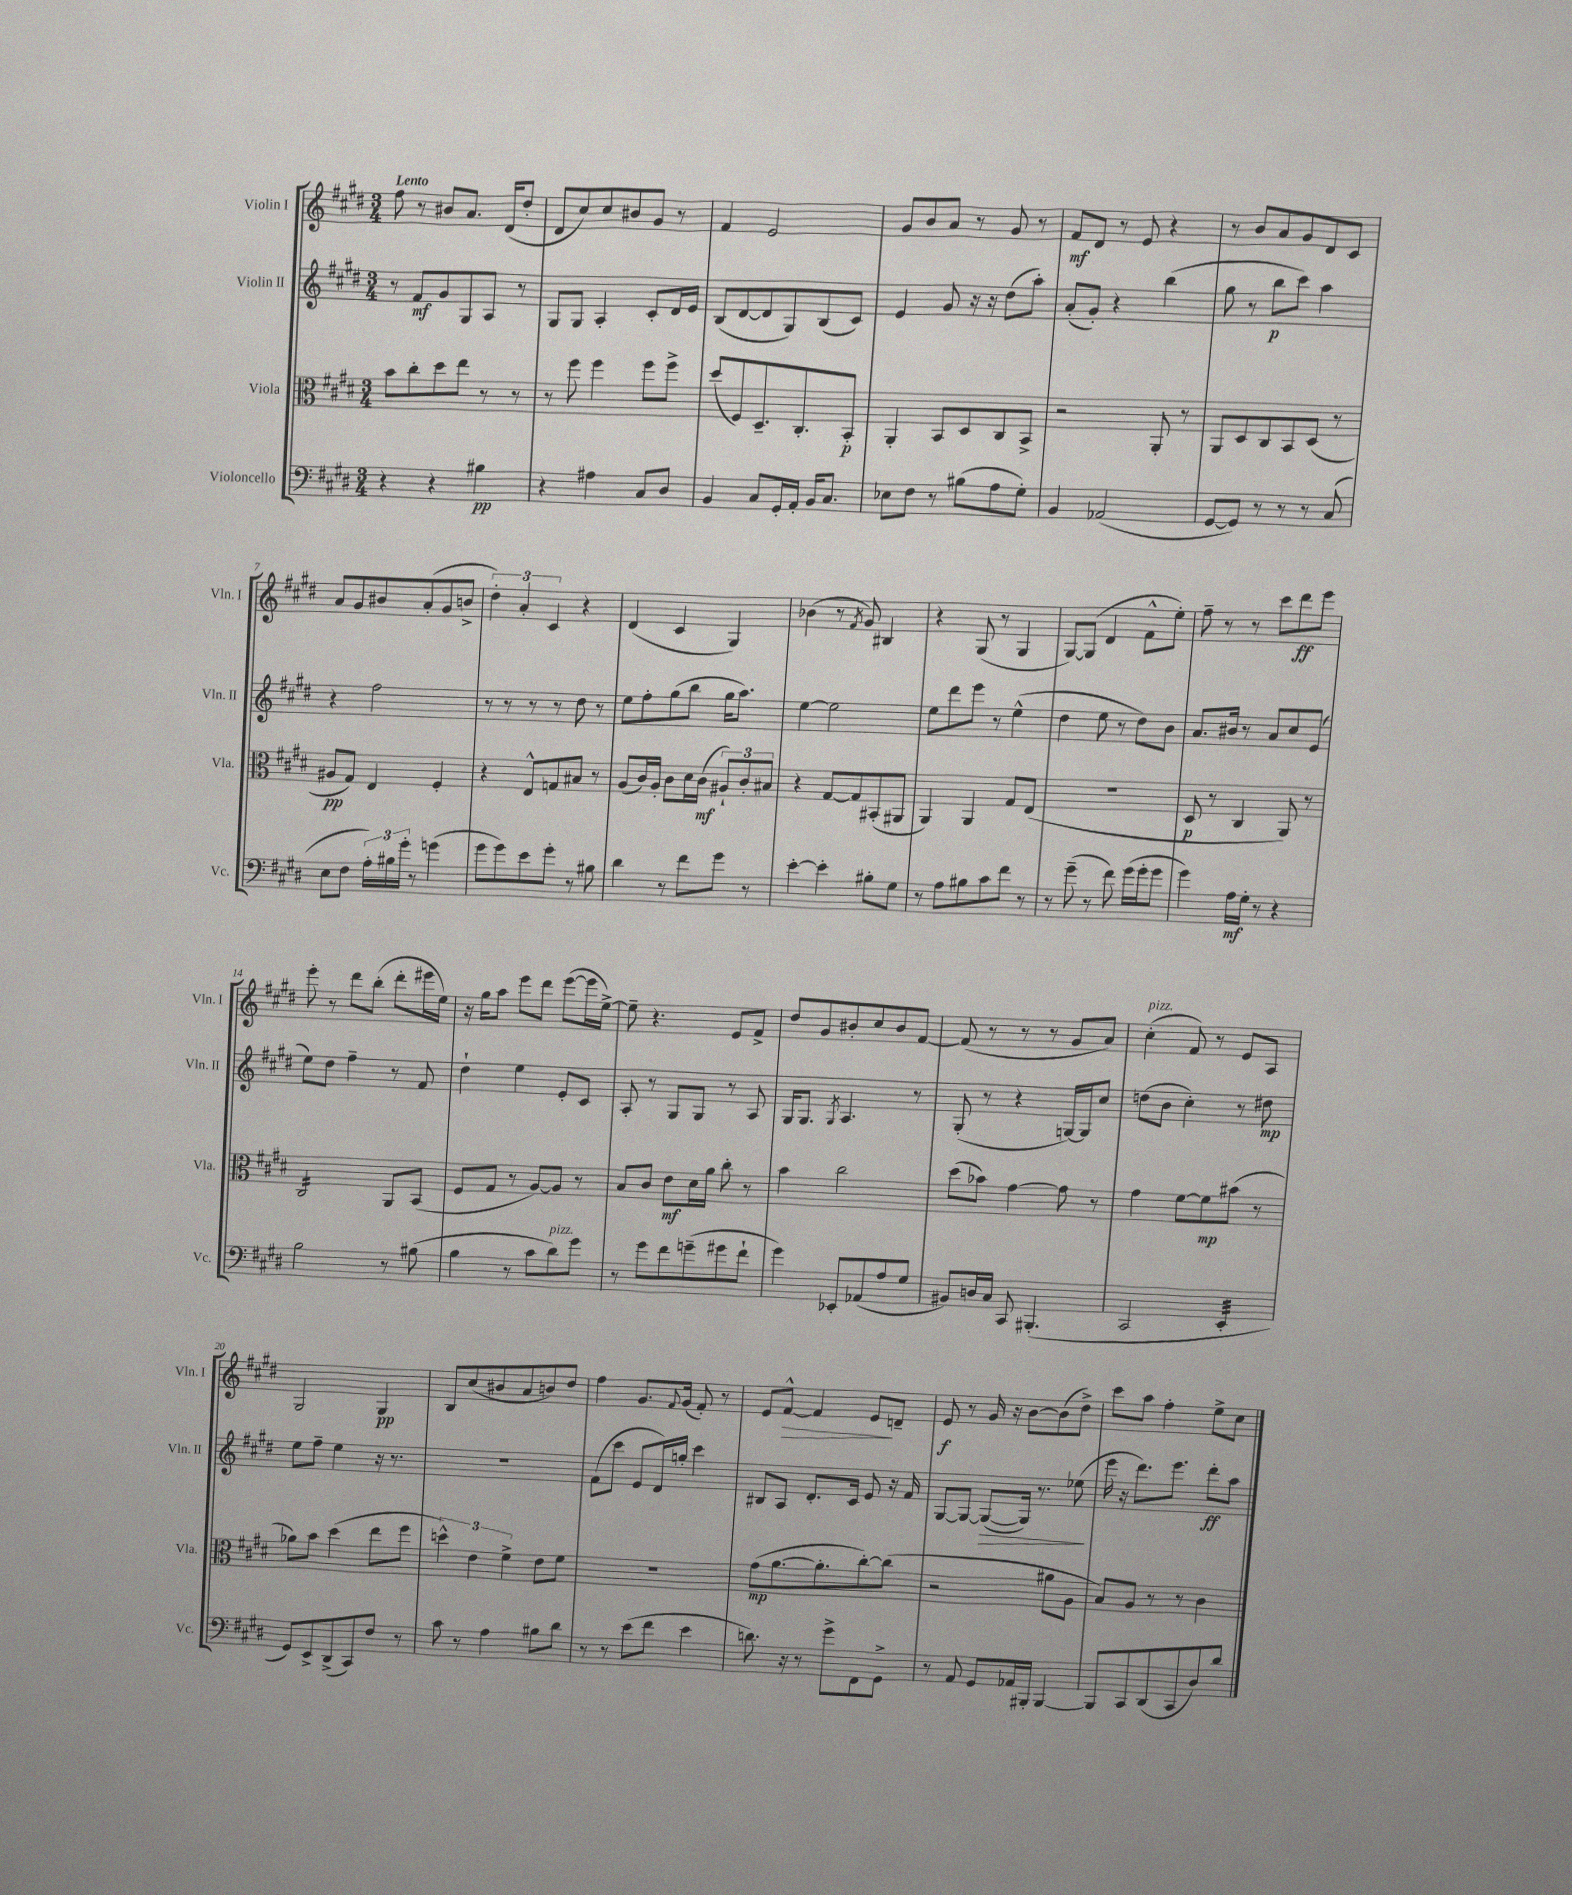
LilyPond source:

<<
\new StaffGroup <<
\new Staff = "s0" \with { instrumentName = "Violin I" shortInstrumentName = "Vln. I" } {
    \clef treble \key e \major \numericTimeSignature \time 3/4 \tempo "Lento"
    fis''8 r8 bis'8 a'8. dis'16( dis''8-. |
    dis'8 cis''8) cis''8 bis'8 gis'8 r8 |
    fis'4 e'2 |
    gis'8 b'8 a'8 r8 gis'8 r8 |
    fis'8\mf dis'8 r8 e'8 r4 |
    r8 b'8 a'8 gis'8 dis'8 cis'8 |
    a'8 gis'8 bis'8 a'8-.( gis'8 b'8-> |
    \tuplet 3/2 { dis''4-.) a'4-. cis'4 } r4 |
    dis'4( cis'4 gis4) |
    bes'4( r8 \acciaccatura { fis'8 } gis'8) bis4 |
    r4 gis8( r8 gis4 |
    gis8~) gis8( dis'4 fis'8-^ e''8-.) |
    fis''8-- r8 r8 cis'''8 dis'''8\ff e'''8 |
    e'''8-. r8 dis'''8 b''8-.( dis'''8-. eis'''16 e''16) |
    r16 gis''16 a''8 e'''8 dis'''8 e'''8~( e'''16 e''16~->) |
    e''8-- r4. e'8 fis'8-> |
    dis''8 gis'8 bis'8-. cis''8 bis'8 fis'8~ |
    fis'8( r8 r8 r8 gis'8 a'8) |
    cis''4-.^\markup { \italic "pizz." }( fis'8) r8 e'8 a8 |
    gis2 gis4\pp |
    b8 cis''8( bis'8 a'8 b'8) dis''8 |
    fis''4 gis'8. \appoggiatura { fis'8 } gis'16( fis'8-.) r8 |
    e'8 fis'8~-^\> fis'4 e'8\! d'8-- |
    e'8\f r8 gis'16 r16 b'8~ b'8( dis''8->) |
    cis'''8 a''8 fis''4-. e''8-> cis''8 \bar "|." |
}
\new Staff = "s1" \with { instrumentName = "Violin II" shortInstrumentName = "Vln. II" } {
    \clef treble \key e \major \numericTimeSignature \time 3/4
    r8 fis'8\mf gis'8 gis8 a8 r8 |
    gis8 gis8 a4-. cis'8-. dis'16 e'16 |
    b8( dis'8~ dis'8 gis8) b8( cis'8) |
    e'4 gis'8 r16 r16 dis''8( a''8-.) |
    a'8-.( gis'8-.) r4 b''4( |
    gis''8 r8 b''8\p cis'''8) a''4 |
    r4 fis''2 |
    r8 r8 r8 r8 dis''8 r8 |
    e''8 fis''8-. gis''8( b''8 gis''16 a''8.) |
    e''4~ e''2 |
    e''8 dis'''8 e'''8 r8 e''4-^( |
    dis''4 e''8 r8 dis''8) b'8 |
    a'8. bis'16 r8 a'8 cis''8 e'8( |
    e''8) dis''8 fis''4-- r8 fis'8 |
    dis''4-! e''4 e'8-. cis'8 |
    a8-. r8 gis8 gis8 r8 a8 |
    gis16 gis8. \acciaccatura { gis8 } a4. r8 |
    gis8-.( r8 r4 g16~) g16 cis''8 |
    d''8( b'8 cis''4-.) r8 dis''8\mp |
    e''8 fis''8-- e''4 r16 r8. |
    R2. |
    fis'8( cis'''8 e'8 dis'16) g''16-. cis'''4 |
    bis8 a8 dis'8.-. cis'16 e'8 r16 fis'16 |
    gis8~ gis8~ gis8~\>( gis16) r8. ees''8\!( |
    e'''16 r16 dis'''8.) e'''8. dis'''8-.\ff a''8 \bar "|." |
}
\new Staff = "s2" \with { instrumentName = "Viola" shortInstrumentName = "Vla." } {
    \clef alto \key e \major \numericTimeSignature \time 3/4
    b'8 cis''8-. dis''8 e''8 r8 r8 |
    r8 fis''8 fis''4 fis''8 fis''8-> |
    dis''8( fis8) dis8.-- cis8.-. b,8-.\p |
    a,4-. b,8 dis8 cis8 b,8-> |
    r2 a,8-. r8 |
    a,8 dis8 cis8 b,8 dis8( r8 |
    ais8\pp gis8) e4 fis4-. |
    r4 e8-^ g8 bis8 r8 |
    a8( cis'16) a16-. cis'8 dis'16 cis'16\mf( \tuplet 3/2 { ais8-!) cis'8-. bis8 } |
    r4 gis8~ gis8 bis,8-.( ais,8 |
    a,4) a,4 gis8 e8( |
    R2. |
    dis8\p r8 cis4 a,8) r8 |
    cis2:16 a,8 b,8( |
    fis8 gis8 r8 a8~) a8 r8 |
    b8 cis'8 e'8\mf dis'16 a'16 cis''8-. r8 |
    b'4 cis''2 |
    dis''8( bes'8) gis'4~ gis'8 r8 |
    gis'4 fis'8~ fis'8\mp bis'8( r8 |
    aes'8) b'8 dis''4( e''8 fis''8 |
    \tuplet 3/2 { d''4-^) e'4 fis'4-> } e'8 fis'8 |
    R2. |
    gis'8\mp( a'8.~ a'8.-. cis''8~-.) cis''8( |
    r2 ais'8 a8 |
    b8) a8 r8 r8 cis'4 \bar "|." |
}
\new Staff = "s3" \with { instrumentName = "Violoncello" shortInstrumentName = "Vc." } {
    \clef bass \key e \major \numericTimeSignature \time 3/4
    r4 r4 bis4\pp |
    r4 ais4 cis8 dis8 |
    b,4 cis8 gis,16-. a,16-. b,16 cis8. |
    ees8 fis8 r8 bis8( a8 gis8-.) |
    b,4 aes,2( |
    gis,8~ gis,8) r8 r8 r8 cis8( |
    e8 fis8 \tuplet 3/2 { a16-.) bis16 gis'16-. } r8 g'4( |
    gis'8 gis'8) e'8 gis'8-. r8 bis8 |
    dis'4 r8 fis'8 gis'8 r8 |
    e'4~-. e'4-. bis8-. gis8 |
    r8 a8 bis8 cis'8 fis'8 r8 |
    r8 gis'8--( r8 fis'8) gis'16( gis'16-. gis'8 |
    gis'4) a16\mf gis16-. r8 r4 |
    b2 r8 bis8( |
    b4 r8 cis'8 dis'8^\markup { \italic "pizz." }) gis'8 |
    r8 gis'8 fis'8 g'8--( gis'8 fis'8-! |
    gis'4) ees,8-. aes,8( a8 gis8 |
    bis,8) d16 cis16 cis,8 bis,,4.-.( |
    cis,2 e,4:32-. |
    gis,8) e,8-> dis,8->( cis,8) fis8 r8 |
    cis'8 r8 a4 bis8 dis'8 |
    r8 r8 e'8( fis'8 e'4 |
    d'8.) r16 r8 gis'8-> fis,8 gis,8-> |
    r8 a,8 gis,8 aes,16 bis,,16-. bis,,4~ |
    bis,,8 cis,8 dis,8( cis,8 dis8) dis'8 \bar "|." |
}
>>
>>
